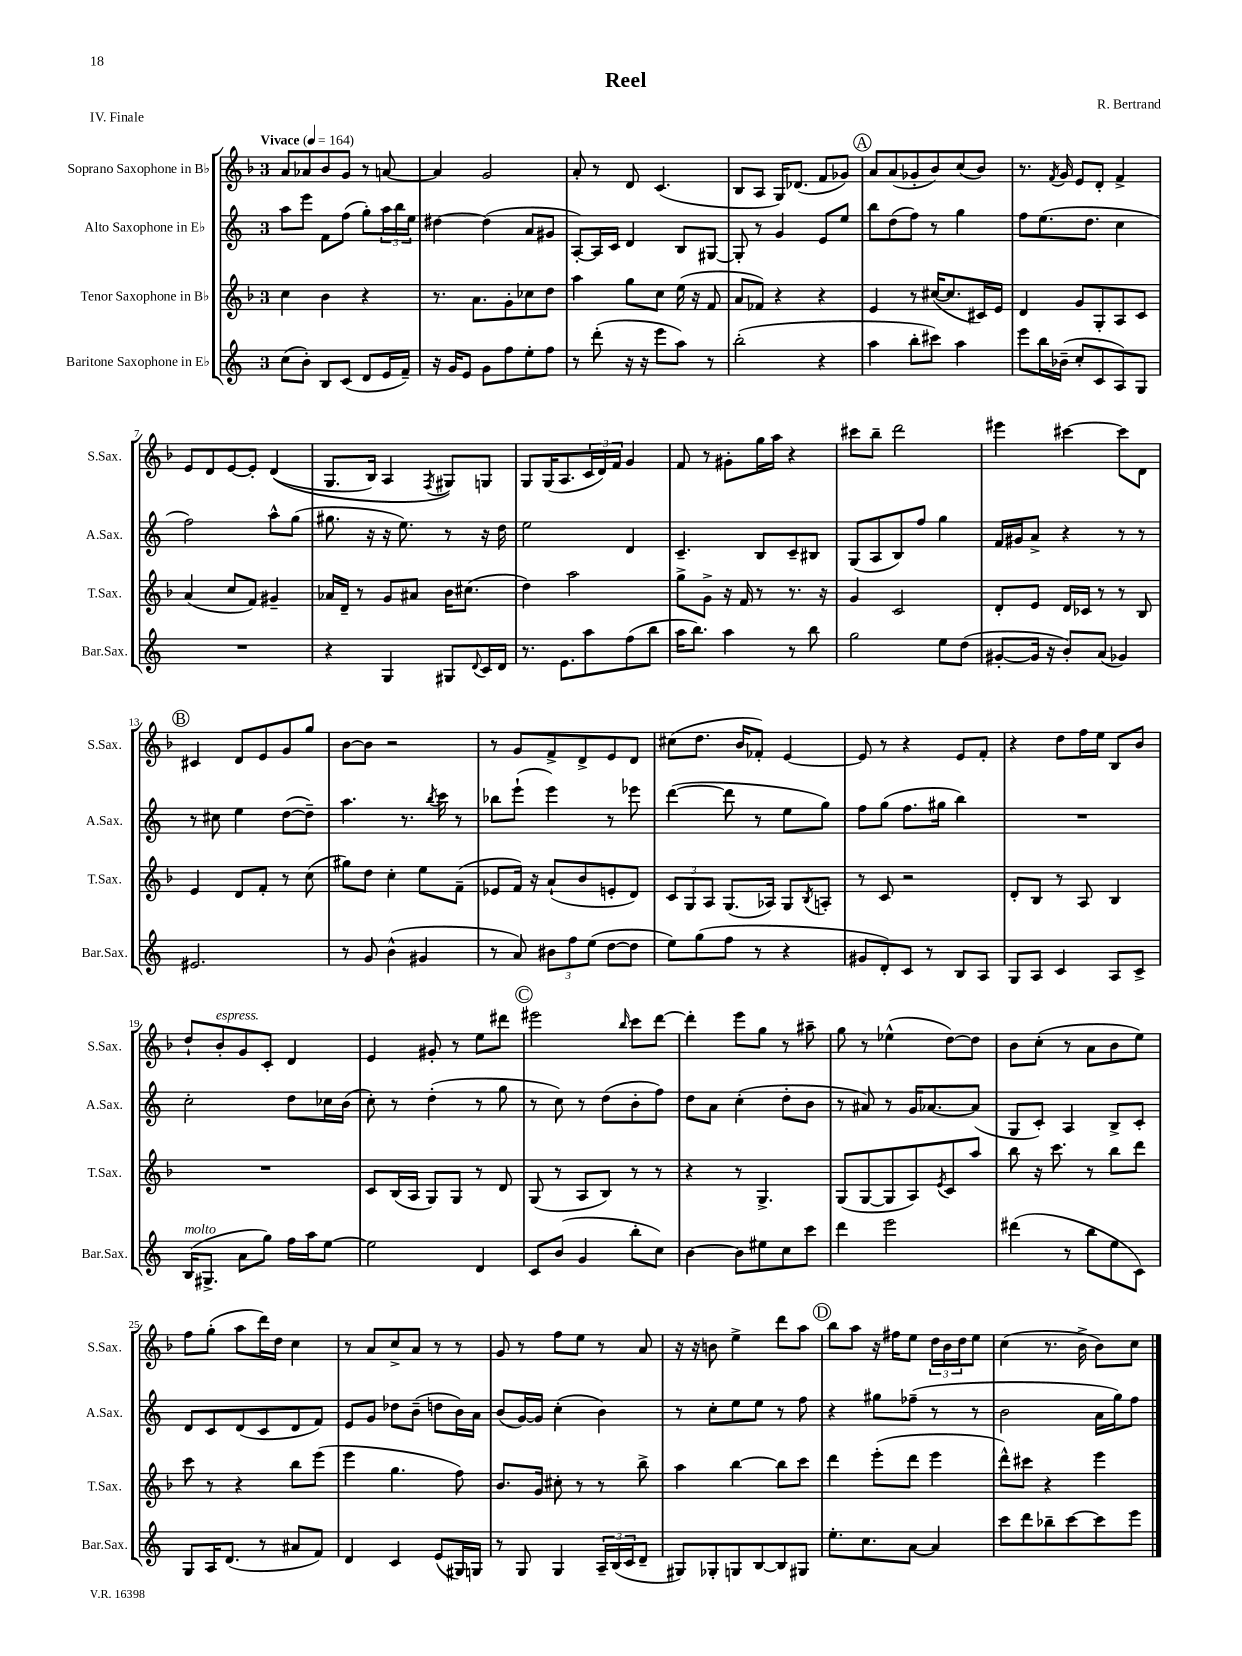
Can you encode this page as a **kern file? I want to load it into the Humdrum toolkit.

**kern	**kern	**kern	**kern
*staff4	*staff3	*staff2	*staff1
*clefG2	*clefG2	*clefG2	*clefG2
*k[]	*k[b-]	*k[]	*k[b-]
*M3/4	*M3/4	*M3/4	*M3/4
*MM164	*MM164	*MM164	*MM164
(8cc	4cc	8aa	8a
8b')	.	8eee	8a-
8B	4b-	8f	8b-
(8c	.	(8ff	8g
8d	4r	8gg')	8r
16e	.	24aa	[8a
.	.	24bb	.
16f~)	.	.	.
.	.	24ee	.
=	=	=	=
16r	8.r	[4dd#	4a]
16g	.	.	.
8e	.	.	.
.	8.a	.	.
8g	.	(4dd#]	2g
8ff	8g'	.	.
8ee'	8cc-	8a	.
8ff	8dd	8g#	.
=	=	=	=
8r	4aa	[8A')	8a'
(8ddd'	.	16A]	8r
.	.	16c	.
16r	8gg	4d	8d
16r	.	.	.
8eee	8cc	.	(4.c
8aa)	(16ee	8B	.
.	16r	.	.
8r	8f	[8G#	.
=	=	=	=
(2bb'	8a	8G#']	8B-
.	8f-)	8r	8A
.	4r	4g	16G)
.	.	.	(8.d-
4r	4r	8e	8f
.	.	8ee	8g-)
=	=	=	=
4aa	4e	8bb	8a
.	.	(8dd	(8a
8bb'	8r	8ff)	8g-'
8ccc#)	([16cc#	8r	8b-)
.	8.cc#]	.	.
4aa	.	4gg	(8cc
.	16c#)	.	8b-)
.	16e	.	.
=	=	=	=
8eee	4d	8ff	8.r
16bb	.	(8.ee	.
.	.	.	8qf
(16b-~	.	.	16g
8cc'	8g	.	8e
.	.	8.dd	.
8c	8G'	.	8d'
8A)	8A	4cc	4f^
8G	8c	.	.
=	=	=	=
2.r	(4a	2ff)	8e
.	.	.	8d
.	8cc	.	[8e
.	8f)	.	8e']
.	4g#~	8aa^^	&((4d
.	.	(8gg	.
=	=	=	=
4r	16a-	8.gg#	8.G
.	16d~	.	.
.	8r	.	.
.	.	16r	16B-)
4G	8g	16r	4A
.	.	8.ee)	.
.	8a#	.	.
.	.	.	8qF
8G#	16b-	8r	8G#&)
.	(8.cc#	.	.
8qqd	.	.	.
16c	.	16r	8G
16d	.	16dd	.
=	=	=	=
8.r	4dd)	2ee	8G
.	.	.	(16G
8.e	.	.	8.A
.	2aa	.	.
8aa	.	.	24c
.	.	.	24d)
.	.	.	24f
(8ff	.	4d	4g
8bb	.	.	.
=	=	=	=
16aa	8gg^	4.c~	8f
8.bb)	.	.	.
.	8g^	.	8r
4aa	16r	.	8g#'
.	16f	.	.
.	8r	8B	16gg
.	.	.	16aa
8r	8.r	8c~	4r
8bb	.	8B#	.
.	16r	.	.
=	=	=	=
2gg	4g	(8G	8ccc#
.	.	8A	8bb-~
.	2c	8B)	2ddd
.	.	8ff	.
8ee	.	4gg	.
(8dd	.	.	.
=	=	=	=
[8g#'	8d'	16f	4eee#
.	.	16g#	.
16g#]	8e	8a^	.
16r	.	.	.
8b')	16d	4r	[4ccc#
.	16c-	.	.
(8a	8r	.	.
4g-)	8r	8r	8ccc#]
.	8B-	8r	8d
=	=	=	=
2.e#	4e	8r	4c#
.	.	8cc#	.
.	8d	4ee	8d
.	8f'	.	8e
.	8r	([8dd	8g
.	(8cc	8dd~])	8gg
=	=	=	=
8r	8gg#)	4.aa	[8b-
8g	8dd	.	8b-]
(4b^^	4cc'	.	2r
.	.	8.r	.
4g#	8ee	.	.
.	.	8qbb	.
.	.	16ccc	.
.	(8f~	8r	.
=	=	=	=
8r	8e-	8bb-	8r
8a)	16f)	(8eee`	8g
.	16r	.	.
12b#	(8a`	4eee)	8f^
12ff	.	.	.
.	8b-	.	8d^
(12ee	.	.	.
[8dd	8e'	8r	8e
8dd]	8d)	8eee-	8d
=	=	=	=
8ee)	12c	([4ddd	(8cc#
.	12G	.	.
(8gg	.	.	8.dd
.	12A	.	.
8ff	(8.G	8ddd]	.
.	.	.	16b-
8r	.	8r	8f-')
.	16A-)	.	.
4r	8G	8ee	[4e
.	8qB-	.	.
.	8A'	8gg)	.
=	=	=	=
8g#	8r	8ff	8e]
8d')	8c	(8gg	8r
8c	2r	8.ff	4r
8r	.	.	.
.	.	16gg#	.
8B	.	4bb)	8e
8A	.	.	8f'
=	=	=	=
8G	8d'	2.r	4r
8A	8B-	.	.
4c	8r	.	8dd
.	8A	.	16ff
.	.	.	16ee
8A	4B-	.	8B-
8c^	.	.	8b-
=	=	=	=
(16B	2.r	2cc'	8dd`
8.G#^	.	.	.
.	.	.	8b-'
8a	.	.	8g
8gg)	.	.	8c'
16ff	.	8dd	4d
16aa	.	.	.
[8ee	.	16cc-	.
.	.	(16b	.
=	=	=	=
2ee]	8c	8cc')	4e
.	(16B-	8r	.
.	16A	.	.
.	8G)	(4dd'	8g#'
.	8G	.	8r
4d	8r	8r	8ee
.	8d	8gg	8ddd#
=	=	=	=
8c	(8G	8r	2eee#
(8b	8r	8cc)	.
4g	8A	8r	.
.	8B-)	(8dd	.
.	.	.	16qqbb-
8bb'	8r	8b'	8ccc
8cc)	8r	8ff)	[8ddd
=	=	=	=
[4b	4r	8dd	4ddd']
.	.	8a	.
8b]	8r	(4cc'	8eee
8ee#	4.G^	.	8gg
8cc	.	8dd'	8r
8ccc	.	8b	8aa#~
=	=	=	=
4ddd	(8G	8r	8gg
.	[8G	8a#)	8r
2eee	8G]	8r	(4ee-^^
.	8A)	16g	.
.	.	[8.a-	.
.	8qe	.	.
.	8c	.	[8dd)
.	8aa	(8a-]	8dd]
=	=	=	=
(4ddd#	8bb-	8G	8b-
.	16r	8c')	(8cc'
.	8.ccc	.	.
8r	.	4A	8r
8bb	8r	.	8a
8ee	8bb-	8B^	8b-
8c)	8ddd	8c'	8ee)
=	=	=	=
8G	8ccc	8d	8ff
16A	8r	8c	(8gg'
(8.d	.	.	.
.	4r	(8d	8aa
8r	.	8c	16ddd)
.	.	.	16dd
8a#	8bb-	8d	4cc
8f)	(8eee	8f)	.
=	=	=	=
4d	4eee	8e	8r
.	.	8g	8a
4c	4.gg	8dd-	8cc^
.	.	(8b~	8a
(8e	.	8dd	8r
16G#)	8ff)	16b)	8r
16G	.	16a	.
=	=	=	=
8r	8.b-	(8b	8g
8G	.	[16g)	8r
.	16g	16g]	.
4G	8cc#'	(4cc'	8ff
.	8r	.	8ee
24A~	8r	4b)	8r
(24B	.	.	.
24c	.	.	.
8d~	8bb-^	.	8a
=	=	=	=
8G#)	4aa	8r	16r
.	.	.	16r
8G-'	.	8cc'	8b
8G	[4bb-	8ee	4ee^
[8B	.	8ee	.
8B]	8bb-]	8r	8ddd
8G#	8ccc	8ff	8aa
=	=	=	=
8.ee'	4ddd	4r	8bb-
.	.	.	8aa
8.cc	.	.	.
.	(8eee'	8gg#	16r
.	.	.	16ff#
[8a	8ddd	(8ff-~	8ee
4a]	4eee	8r	24dd
.	.	.	24b-
.	.	.	24dd
.	.	8r	8ee
=	=	=	=
8ccc	8ddd^^)	2b	(4cc
8ddd	8ccc#	.	.
8bb-~	4r	.	8.r
[8ccc	.	.	.
.	.	.	16b-^
8ccc]	4eee	16a	8b-)
.	.	16gg)	.
8eee	.	8ff	8cc
==	==	==	==
*-	*-	*-	*-
